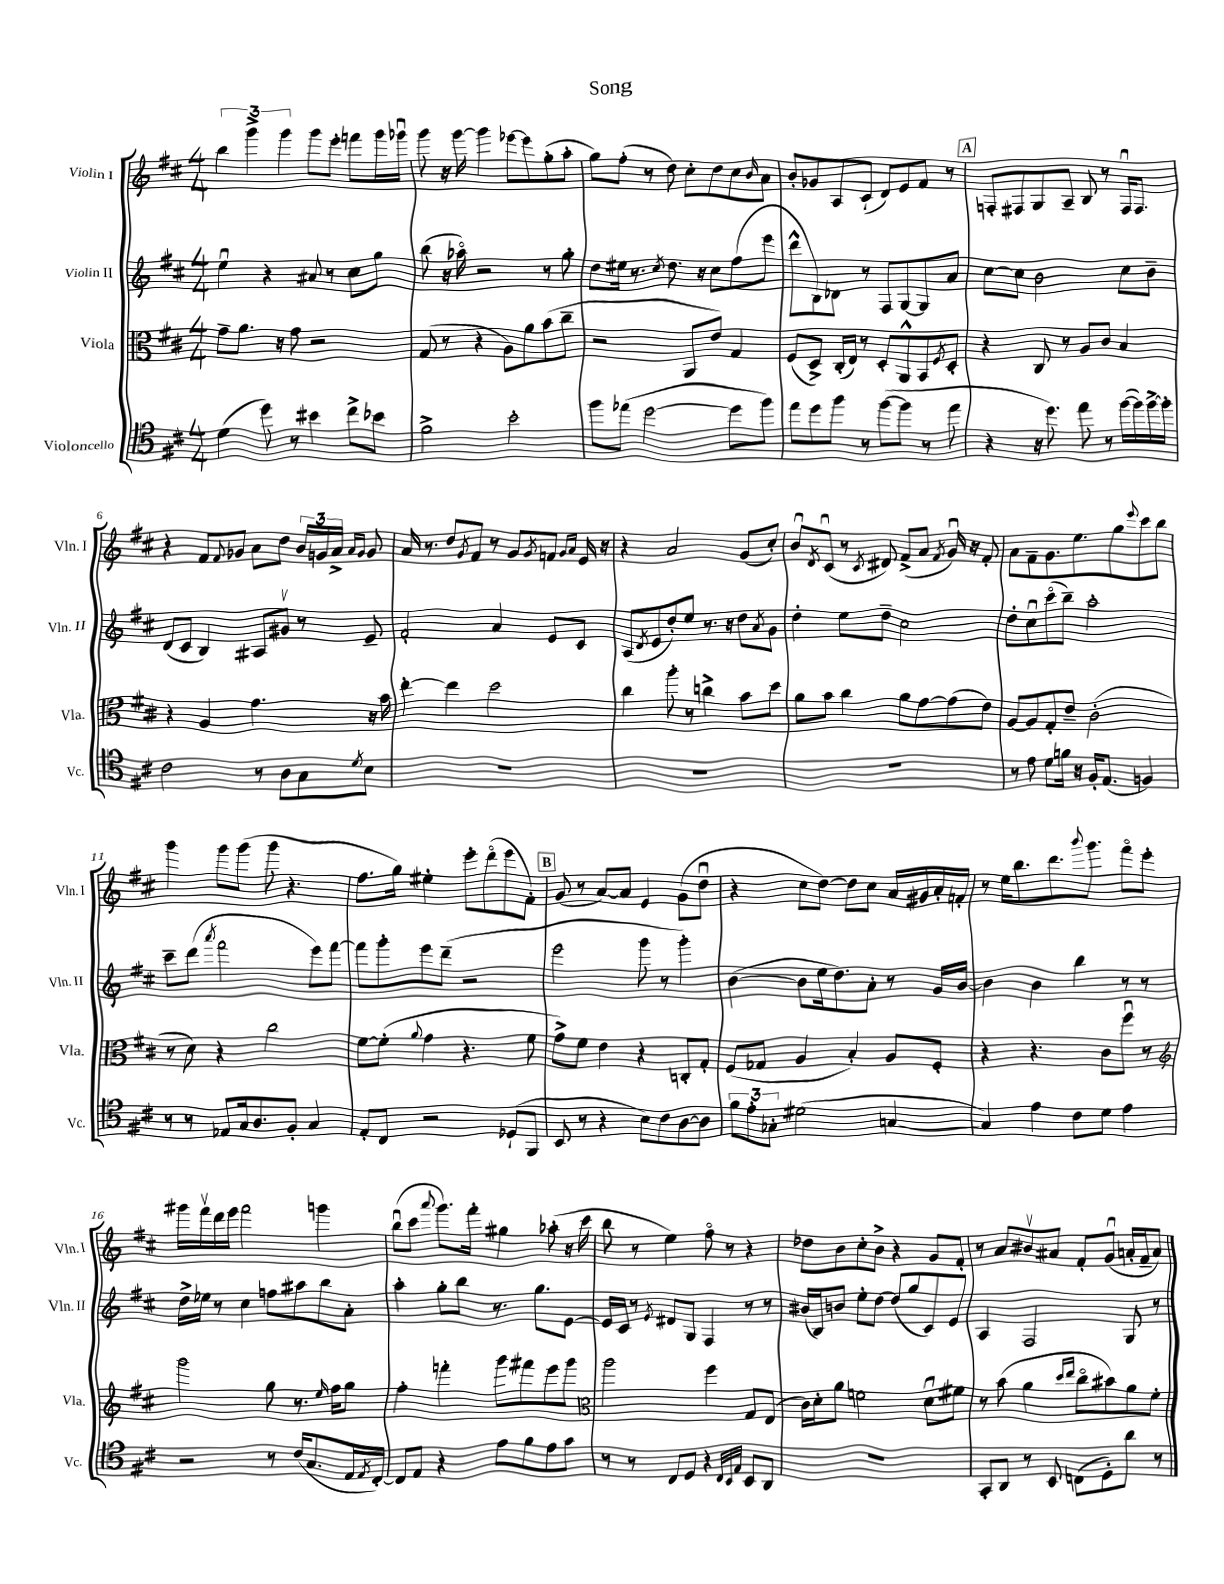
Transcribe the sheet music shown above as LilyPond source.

\header { title = "Song" }
<<
\new StaffGroup <<
\new Staff = "s0" \with { instrumentName = "Violin I" shortInstrumentName = "Vln. I" } {
    \clef treble \key d \major \numericTimeSignature \time 4/4
    \tuplet 3/2 { b''4 g'''4-> g'''4 } g'''8 e'''8-. f'''8 g'''16 ges'''16\downbow |
    g'''8 r16 g'''16~ g'''4 ees'''8~ ees'''8 g''8-.( a''8-. |
    g''8) fis''8-.( r8 d''8) cis''8-. d''8 cis''8 \grace { b'16 } a'8 |
    b'8-. ges'8 a8 cis'8-!( d'8) e'8 fis'8 r8 |
    \mark \markup { \box "A" } f8-. fis8 g8 a8-- b8 r8 fis16\downbow fis8. |
    r4 fis'8 \appoggiatura { fis'8 } ges'8 a'8 d''8 \tuplet 3/2 { b'16 g'16 a'16-> } \grace { a'16 g'16 } g'8 |
    a'16 r8. d''8 \acciaccatura { g'8 } fis'8 r8 g'8 \acciaccatura { g'8 } f'8 \grace { g'16 a'16 } e'16 r16 |
    r4 a'2 g'8( cis''8-.) |
    b'8\downbow \acciaccatura { d'8 } cis'8\downbow( r8 \acciaccatura { cis'8 } dis'8) fis'8->( a'8 \acciaccatura { fis'8 } g'16\downbow) r16 fis'8-. |
    a'8 fis'8-- g'8. e''8. g''8 \appoggiatura { e'''8 } cis'''8 b''8 |
    g'''4 g'''8 g'''8( g'''8 r4. |
    fis''8. g''16) eis''4-. e'''8-. d'''8\flageolet( e'''8 fis'8-.) |
    \mark \markup { \box "B" } g'8( r8 a'8~) a'8 e'4 g'8( d''8\downbow |
    r4 cis''8 d''8~) d''8 cis''8 a'16 gis'16 a'16-. f'16-. |
    r8 e''16 b''8. d'''8. \appoggiatura { b'''8 } g'''8. fis'''8\flageolet e'''8-. |
    gis'''16 fis'''16\upbow d'''16 e'''16 fis'''2 g'''4 |
    b''8\downbow( cis'''8 \appoggiatura { a'''8 } g'''8.) fis'''16-. gis''4 aes''8-.( r16 cis'''16 |
    b''8 r8 e''4) fis''8\flageolet r8 r4 |
    des''8 b'8 cis''8-. b'8-> r4 g'8 fis'8-. |
    r8 a'8 bis'8\upbow ais'8 fis'8-. g'8\downbow( a'16-. fis'16-- a'8) \bar "|." |
}
\new Staff = "s1" \with { instrumentName = "Violin II" shortInstrumentName = "Vln. II" } {
    \clef treble \key d \major \numericTimeSignature \time 4/4
    e''4\downbow r4 ais'8 r8 cis''8 g''8 |
    b''8( r16 aes''16\flageolet) r2 r8 g''8-. |
    d''8 eis''16 r8. \acciaccatura { cis''8 } d''8. r16 cis''8 fis''8( e'''8 |
    d'''8-^ b8) des'8 r8 fis8 g8~ g8 a'8 |
    \mark \markup { \box "A" } cis''8~ cis''8 b'2 cis''8 b'8-- |
    d'8( cis'8 b4) ais8 gis'8\upbow r8 e'8-- |
    fis'2-. a'4 e'8 cis'8 |
    a8( \acciaccatura { d'8 } e'8 d''8-.) e''8 r8. r16 d''8 \acciaccatura { a'8 } g'8 |
    d''4-. e''8 d''8-- cis''2 |
    d''8-. cis''8\downbow cis'''8\flageolet( b''8--) a''2-. |
    cis'''8-- d'''8( \acciaccatura { a'''8 } fis'''2 e'''8) fis'''8~ |
    fis'''8 g'''8-. e'''8 d'''8--( r2 |
    \mark \markup { \box "B" } e'''2 g'''8 r8 g'''4-.) |
    b'4~( b'8 e''16 d''8.) a'8-. r8 g'16 b'16~ |
    b'4 b'4 b''4 r8 r8 |
    d''16-> ees''16 r8 cis''4 f''8 ais''8 b''8 a'8-. |
    a''4-. g''8-. b''8 r8. g''8. e'8~ |
    e'16 cis'16 r8 \acciaccatura { e'8 } dis'8 g8 fis4 r8 r8 |
    bis'16( b16) b'8 e''8-. d''8~ d''8( g''8 cis'8) e'8 |
    a4 fis2 g8 r8 \bar "|." |
}
\new Staff = "s2" \with { instrumentName = "Viola" shortInstrumentName = "Vla." } {
    \clef alto \key d \major \numericTimeSignature \time 4/4
    g'8-- a'8. r16 g'8 r2 |
    g8( r8 r4 a8) a'8 b'8( cis''8-- |
    r2 a,8 e'8) g4 |
    fis8( d8->) cis16-.( e16) r8 d8-. a,8-^ b,8 \acciaccatura { fis8 } d8-. |
    \mark \markup { \box "A" } r4 cis8 r8 a8 cis'8 b4 |
    r4 a4 g'4. r16 b'16 |
    e''4~-. e''4 d''2 |
    cis''4 a''8-. r8 c''4-> b'8 d''8 |
    a'8 b'8 cis''4 a'8 g'8~ g'8( e'8) |
    a8~ a8 g8-. e'8-- cis'2-.( |
    r8 d'8) r4 cis''2 |
    fis'8~ fis'8-.( \appoggiatura { a'8 } g'4 r4. fis'8 |
    \mark \markup { \box "B" } g'8->) fis'8 e'4 r4 c8-. g8-. |
    fis8( ges8 a4 b4-.) a8 fis8-. |
    r4 r4. cis'8 fis''8\downbow r8 |
    \clef treble g'''2 g''8 r8. \grace { e''16 } fis''16 g''8 |
    fis''4-. f'''4-. g'''8 fis'''8 e'''8 g'''8 |
    \clef alto a''2 fis''4 g8 e8( |
    cis'16) d'16-. a'8 f'2 d'8\downbow fis'8 |
    r8 b'8( a'4 \grace { d''16 e''16 } cis''8\flageolet bis'8) a'8 fis'8-. \bar "|." |
}
\new Staff = "s3" \with { instrumentName = "Violoncello" shortInstrumentName = "Vc." } {
    \clef tenor \key d \major \numericTimeSignature \time 4/4
    d'4( d''8) r8 bis'4 cis''8-> bes'8 |
    fis'2-> b'2-. |
    fis''8 ees''8( d''2~ d''8 fis''8) |
    e''8 d''8 fis''8 r8 fis''8~( fis''8 r8 e''8 |
    \mark \markup { \box "A" } r4 r16 d''8.) e''8 r8 fis''16~( fis''16) fis''16~-> fis''16-. |
    cis'2 r8 a8 g8 \acciaccatura { d'8 } b8 |
    R1 |
    R1 |
    R1 |
    r8 e'8 d'8 f'16 r16 fis16-. e8.( f4) |
    r8 r8 ees8 g16 a8. fis8-. g4 |
    e8-. cis8 r2 des8-!( fis,8 |
    \mark \markup { \box "B" } b,8 r8 r4 b8) cis'8 a8~ a8 |
    \tuplet 3/2 { fis'8 e'8-. ges8-. } dis'2( g4~ |
    g4) e'4 cis'8 d'8 e'4 |
    r2 r8 cis'16( g8. e16 \acciaccatura { e8 } cis16~-.) |
    cis8 e8 r4 e'8 fis'8 e'8 g'8 |
    r8 r8 cis8 d8 r4 \grace { cis32 b,32 e32 } b,8 a,8 |
    R1 |
    g,8-. a,8 r8 b,8 c8( d8-.) a'8 r8 \bar "|." |
}
>>
>>
